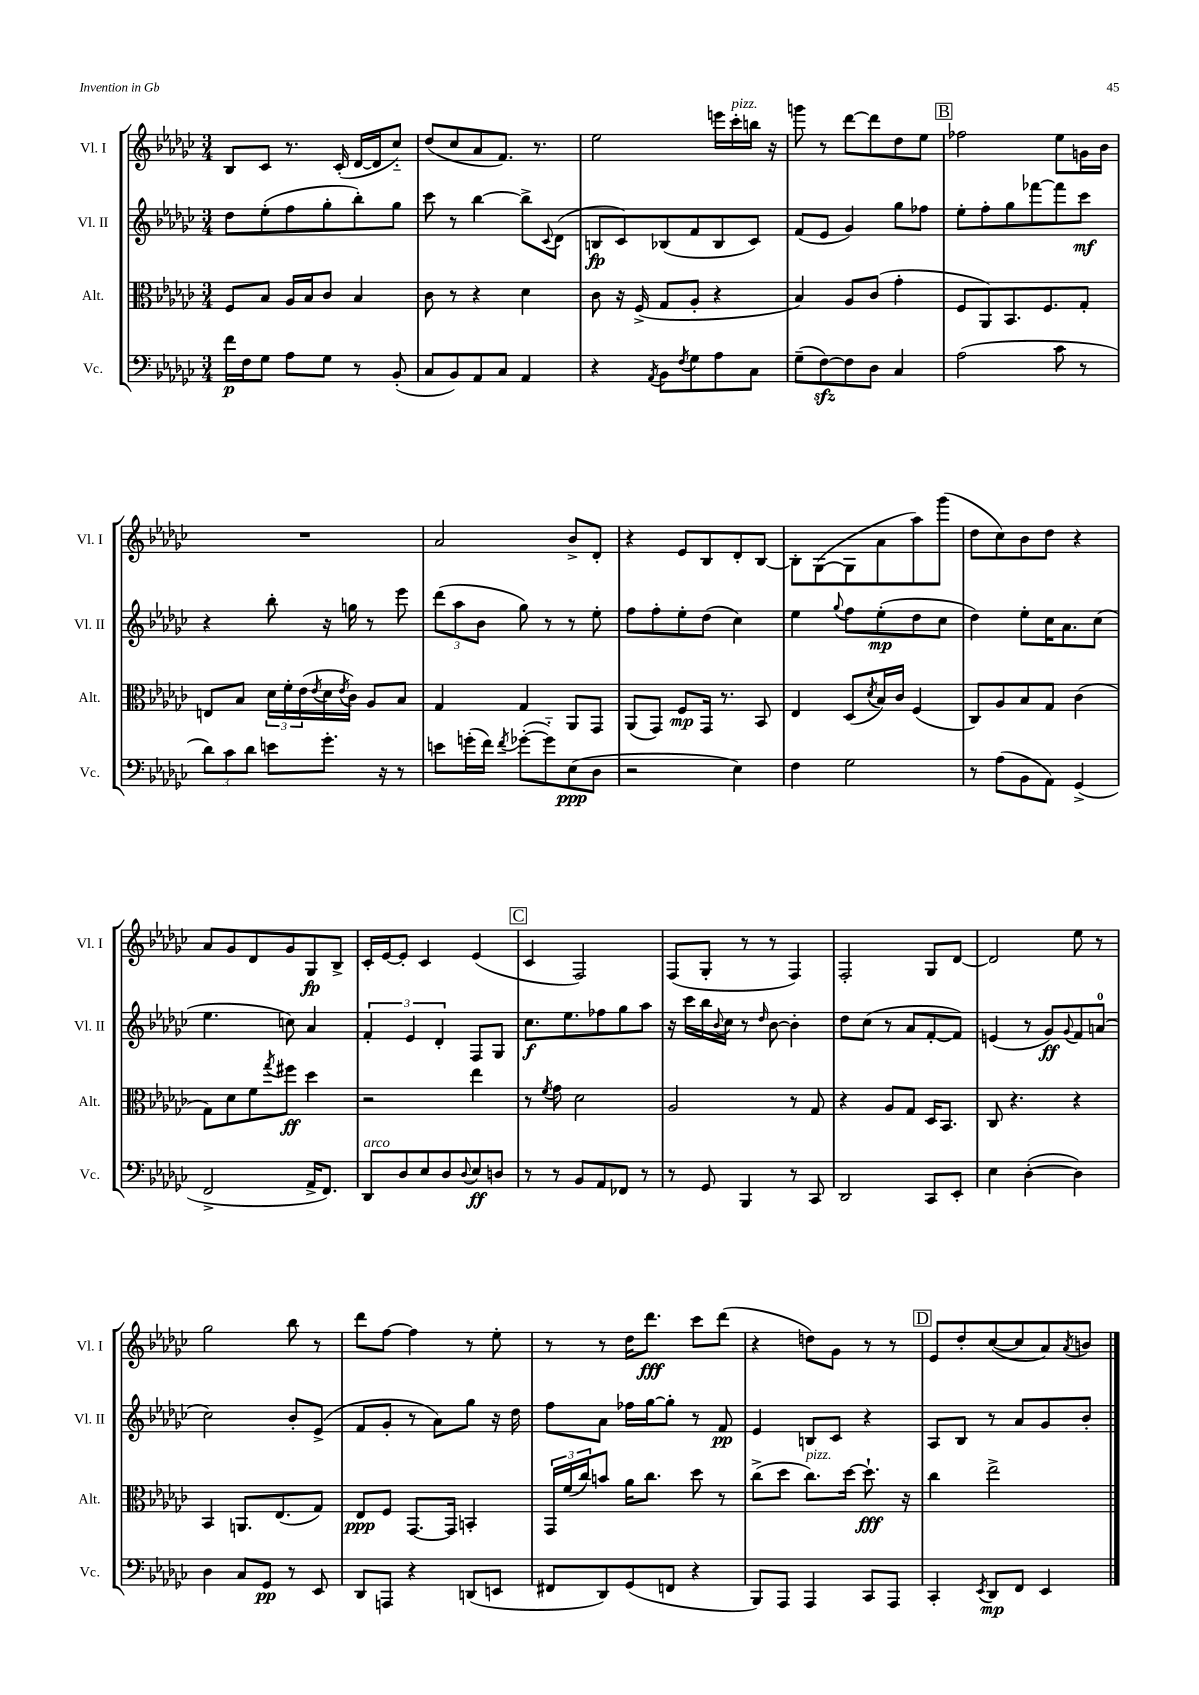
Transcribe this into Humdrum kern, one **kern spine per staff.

**kern	**dynam	**kern	**dynam	**kern	**dynam	**kern	**dynam
*part4	*part4	*part3	*part3	*part2	*part2	*part1	*part1
*staff4	*staff4	*staff3	*staff3	*staff2	*staff2	*staff1	*staff1
*I"Vc.	*	*I"Alt.	*	*I"Vl. II	*	*I"Vl. I	*
*I'Vc.	*	*I'Alt.	*	*I'Vl. II	*	*I'Vl. I	*
*clefF4	*	*clefC3	*	*clefG2	*	*clefG2	*
*k[b-e-a-d-g-c-]	*	*k[b-e-a-d-g-c-]	*	*k[b-e-a-d-g-c-]	*	*k[b-e-a-d-g-c-]	*
*M3/4	*	*M3/4	*	*M3/4	*	*M3/4	*
=67	=67	=67	=67	=67	=67	=67	=67
16f\LL	p	8F/L	.	8dd-\L	.	8B-/L	.
16F\J	.	.	.	.	.	.	.
8G-\J	.	8B-/J	.	(8ee-'\	.	8c-/J	.
8A-\L	.	16A-/LL	.	8ff\	.	8.r	.
.	.	16B-/J	.	.	.	.	.
8G-\J	.	8c-/J	.	8gg-'\	.	.	.
.	.	.	.	.	.	(16c-'/	.
8r	.	4B-/	.	8bb-'\)	.	[16d-/LL	.
.	.	.	.	.	.	16d-/J]	.
(8BB-'/	.	.	.	8gg-\J	.	8cc-/J)	.
=68	=68	=68	=68	=68	=68	=68	=68
8C-/L	.	8c-\	.	8ccc-\	.	(8dd-/L	.
8BB-/)	.	8r	.	8r	.	8cc-/	.
8AA-/	.	4r	.	[4bb-\	.	8a-/	.
8C-/J	.	.	.	.	.	8.f/J)	.
4AA-/	.	4d-\	.	8bb-^\L]	.	.	.
.	.	.	.	.	.	8.r	.
.	.	.	.	8qqc-/	.	.	.
.	.	.	.	(8d-\J	.	.	.
=69	=69	=69	=69	=69	=69	=69	=69
4r	.	8c-\	.	8Bn/L	fp	2ee-\	.
.	.	16r	.	8c-/)	.	.	.
.	.	(16F^/	.	.	.	.	.
8qAA-/	.	.	.	.	.	.	.
8BB-\L	.	8G-/L	.	(8B-X/	.	.	.
8qF/	.	.	.	.	.	.	.
8G-\	.	8A-'/J	.	8f/	.	.	.
8A-\	.	4r	.	8B-/	.	16eeen\LL	.
!	!	!	!	!	!	!LO:TX:a:i:t=pizz.	!
.	.	.	.	.	.	16ccc-'\	.
8C-\J	.	.	.	8c-/J)	.	16bbn\JJ	.
.	.	.	.	.	.	16r	.
=70	=70	=70	=70	=70	=70	=70	=70
(8G-~\L	.	4B-/)	.	(8f/L	.	8gggn\	.
[8Fzz\)	.	.	.	8e-/J	.	8r	.
8F\]	.	8A-/L	.	4g-/)	.	[8ddd-\L	.
8D-\J	.	(8c-/J	.	.	.	8ddd-\]	.
4C-/	.	4g-'\	.	8gg-\L	.	8dd-\	.
.	.	.	.	8ff-X\J	.	8ee-\J	.
!!LO:REH:place=s1:t=B
=71	=71	=71	=71	=71	=71	=71	=71
(2A-\	.	8F/L	.	8ee-'\L	.	2ff-X\	.
.	.	8AA-/)	.	8ff'\	.	.	.
.	.	8.BB-/	.	8gg-\	.	.	.
.	.	.	.	[8fff-X\	.	.	.
.	.	8.F/	.	.	.	.	.
8c-\	.	.	.	8fff-\]	.	8ee-\L	.
8r	.	8G-'/J	.	8ccc-\J	mf	16gn\L	.
.	.	.	.	.	.	16b-\JJ	.
!!LO:LB:g=z
=72	=72	=72	=72	=72	=72	=72	=72
12d-\L)	.	8En/L	.	4r	.	2.r	.
12c-\	.	.	.	.	.	.	.
.	.	8B-/J	.	.	.	.	.
12d-\J	.	.	.	.	.	.	.
8en\L	.	24d-\LL	.	8bb-'\	.	.	.
.	.	24f'\	.	.	.	.	.
.	.	(24e-\	.	.	.	.	.
.	.	8qe-/	.	.	.	.	.
8.g-'\J	.	16d-\	.	16r	.	.	.
.	.	8qe-/	.	.	.	.	.
.	.	16c-\JJ)	.	16ggn\	.	.	.
.	.	8A-/L	.	8r	.	.	.
16r	.	.	.	.	.	.	.
8r	.	8B-/J	.	8eee-\	.	.	.
=73	=73	=73	=73	=73	=73	=73	=73
8en\L	.	4G-/	.	(12ddd-\L	.	2a-/	.
.	.	.	.	12aa-\	.	.	.
(16gn'\L	.	.	.	.	.	.	.
.	.	.	.	12b-\J	.	.	.
16f\JJ)	.	.	.	.	.	.	.
8qf/	.	.	.	.	.	.	.
([8g-X'\L	.	4G-/	.	8gg-\)	.	.	.
8g-\])	.	.	.	8r	.	.	.
(8E-\	ppp	8AA-/L	.	8r	.	8b-^/L	.
8D-\J	.	8GG-/J	.	8ee-'\	.	8d-'/J	.
=74	=74	=74	=74	=74	=74	=74	=74
2r	.	(8AA-/L	.	8ff\L	.	4r	.
.	.	8GG-/J)	.	8ff'\	.	.	.
.	.	8F/L	mp	8ee-'\	.	8e-/L	.
.	.	16GG-/Jk	.	(8dd-\J	.	8B-/	.
.	.	8.r	.	.	.	.	.
4E-\)	.	.	.	4cc-\)	.	8d-'/	.
.	.	8BB-/	.	.	.	[8B-/J	.
=75	=75	=75	=75	=75	=75	=75	=75
4F\	.	4E-/	.	4ee-\	.	8B-'\L]	.
.	.	.	.	.	.	([8G-\	.
.	.	.	.	8qqgg-/	.	.	.
2G-\	.	(8D-/L	.	8ff\L	.	8G-\]	.
.	.	8qd-/	.	.	.	.	.
.	.	16B-/L)	.	(8ee-'\	mp	8a-\	.
.	.	16c-/JJ	.	.	.	.	.
.	.	(4F/	.	8dd-\	.	8aa-\)	.
.	.	.	.	8cc-\J	.	(8ggg-\J	.
=76	=76	=76	=76	=76	=76	=76	=76
8r	.	8C-/L)	.	4dd-\)	.	8dd-\L	.
(8A-\L	.	8A-/	.	.	.	8cc-\)	.
8BB-\	.	8B-/	.	8ee-'\L	.	8b-\	.
8AA-\J)	.	8G-/J	.	16cc-\K	.	8dd-\J	.
.	.	.	.	8.a-\	.	.	.
(4GG-^/	.	(4c-\	.	.	.	4r	.
.	.	.	.	(8cc-\J	.	.	.
!!LO:LB:g=z
=77	=77	=77	=77	=77	=77	=77	=77
2FF^/	.	8G-\L)	.	4.ee-\	.	8a-/L	.
.	.	8d-\	.	.	.	8g-/	.
.	.	8f\	.	.	.	8d-/	.
.	.	8qgg-/	.	.	.	.	.
.	.	8ff#X\J	ff	8ccn\)	.	8g-/	.
16AA-^/KL	.	4dd-\	.	4a-/	.	8G-/	fp
8.FF/J)	.	.	.	.	.	.	.
.	.	.	.	.	.	8B-^/J	.
=78	=78	=78	=78	=78	=78	=78	=78
!LO:TX:a:i:t=arco	!	!	!	!	!	!	!
8DD-/L	.	2r	.	6f'/	.	16c-'/LL	.
.	.	.	.	.	.	[16e-/J	.
8D-/	.	.	.	.	.	8e-'/J]	.
.	.	.	.	6e-/	.	.	.
8E-/	.	.	.	.	.	4c-/	.
.	.	.	.	6d-'/	.	.	.
8D-/	.	.	.	.	.	.	.
8qqD-/	.	.	.	.	.	.	.
8E-/	ff	4ee-\	.	8F/L	.	(4e-/	.
8Dn/J	.	.	.	8G-/J	.	.	.
!!LO:REH:place=s1:t=C
=79	=79	=79	=79	=79	=79	=79	=79
8r	.	8r	.	8.cc-\L	f	4c-/	.
.	.	8qf/	.	.	.	.	.
8r	.	8g-\	.	.	.	.	.
.	.	.	.	8.ee-\	.	.	.
8BB-/L	.	2d-\	.	.	.	2F/)	.
8AA-/	.	.	.	8ff-X\	.	.	.
8FF-X/J	.	.	.	8gg-\	.	.	.
8r	.	.	.	8aa-\J	.	.	.
=80	=80	=80	=80	=80	=80	=80	=80
8r	.	2A-/	.	16r	.	(8F/L	.
.	.	.	.	16ccc-\LL	.	.	.
8GG-/	.	.	.	16bb-\	.	8G-'/J	.
.	.	.	.	8qqb-/	.	.	.
.	.	.	.	16cc-\JJ	.	.	.
4BBB-/	.	.	.	8r	.	8r	.
.	.	.	.	16qqdd-/	.	.	.
.	.	.	.	[8b-\	.	8r	.
8r	.	8r	.	4b-'\]	.	4F/)	.
8CC-/	.	8G-/	.	.	.	.	.
=81	=81	=81	=81	=81	=81	=81	=81
2DD-/	.	4r	.	8dd-\L	.	2F'/	.
.	.	.	.	(8cc-\J	.	.	.
.	.	8A-/L	.	8r	.	.	.
.	.	8G-/J	.	8a-/L	.	.	.
8CC-/L	.	16D-/KL	.	[8f'/	.	8G-/L	.
.	.	8.BB-/J	.	.	.	.	.
8EE-'/J	.	.	.	8f/J])	.	[8d-/J	.
=82	=82	=82	=82	=82	=82	=82	=82
4E-\	.	8C-/	.	(4en/	.	2d-/]	.
.	.	4.r	.	.	.	.	.
([4D-'\	.	.	.	8r	.	.	.
.	.	.	.	8g-/L)	ff	.	.
.	.	.	.	8qqg-/	.	.	.
4D-\])	.	4r	.	8f/	.	8ee-\	.
.	.	.	.	(8an/J	.	8r	.
!!LO:LB:g=z
=83	=83	=83	=83	=83	=83	=83	=83
4D-\	.	4BB-/	.	2cc-\)	.	2gg-\	.
8C-/L	.	8.AAn/L	.	.	.	.	.
8GG-/J	pp	.	.	.	.	.	.
.	.	(8.E-/	.	.	.	.	.
8r	.	.	.	8b-'/L	.	8bb-\	.
8EE-/	.	8G-/J)	.	(8e-^/J	.	8r	.
=84	=84	=84	=84	=84	=84	=84	=84
8DD-/L	.	8E-/L	ppp	8f/L	.	8ddd-\L	.
8AAAn/J	.	8F/J	.	8g-'/J	.	[8ff\J	.
4r	.	[8.GG-/L	.	8r	.	4ff\]	.
.	.	.	.	8a-\L)	.	.	.
.	.	16GG-/Jk]	.	.	.	.	.
(8DDn/L	.	4BBn'/	.	8gg-\J	.	8r	.
8EEn/J	.	.	.	16r	.	8ee-'\	.
.	.	.	.	16dd-\	.	.	.
=85	=85	=85	=85	=85	=85	=85	=85
8FF#X/L	.	24GG-/LL	.	8ff\L	.	8r	.
.	.	(24f/	.	.	.	.	.
.	.	24cc-/J)	.	.	.	.	.
8DD-/)	.	8bn/J	.	8a-\J	.	8r	.
(8GG-/	.	16a-\KL	.	16ff-X\LL	.	16dd-\KL	.
.	.	8.cc-\J	.	[16gg-\J	.	8.ddd-\J	fff
8FFn/J	.	.	.	8gg-'\J]	.	.	.
4r	.	8dd-\	.	8r	.	8ccc-\L	.
.	.	8r	.	8f/	pp	(8ddd-\J	.
=86	=86	=86	=86	=86	=86	=86	=86
8BBB-/L)	.	(8cc-^\L	.	4e-/	.	4r	.
8AAA-/J	.	8dd-\J	.	.	.	.	.
!	!	!LO:TX:a:i:t=pizz.	!	!	!	!	!
4AAA-/	.	8.cc-\L)	.	8Bn/L	.	8ddn\L)	.
.	.	.	.	8c-/J	.	8g-\J	.
.	.	[16dd-\Jk	.	.	.	.	.
8CC-/L	.	8.dd-`\]	fff	4r	.	8r	.
8AAA-/J	.	.	.	.	.	8r	.
.	.	16r	.	.	.	.	.
!!LO:REH:place=s1:t=D
=87	=87	=87	=87	=87	=87	=87	=87
4CC-'/	.	4cc-\	.	8A-/L	.	8e-/L	.
.	.	.	.	8B-/J	.	8dd-'/	.
8qEE-/	.	.	.	.	.	.	.
8DD-/L	mp	2ee-^\	.	8r	.	([8cc-/	.
8FF/J	.	.	.	8a-/L	.	8cc-/]	.
4EE-/	.	.	.	8g-/	.	8a-/)	.
.	.	.	.	.	.	8qa-/	.
.	.	.	.	8b-'/J	.	8bn/J	.
==	==	==	==	==	==	==	==
*-	*-	*-	*-	*-	*-	*-	*-
